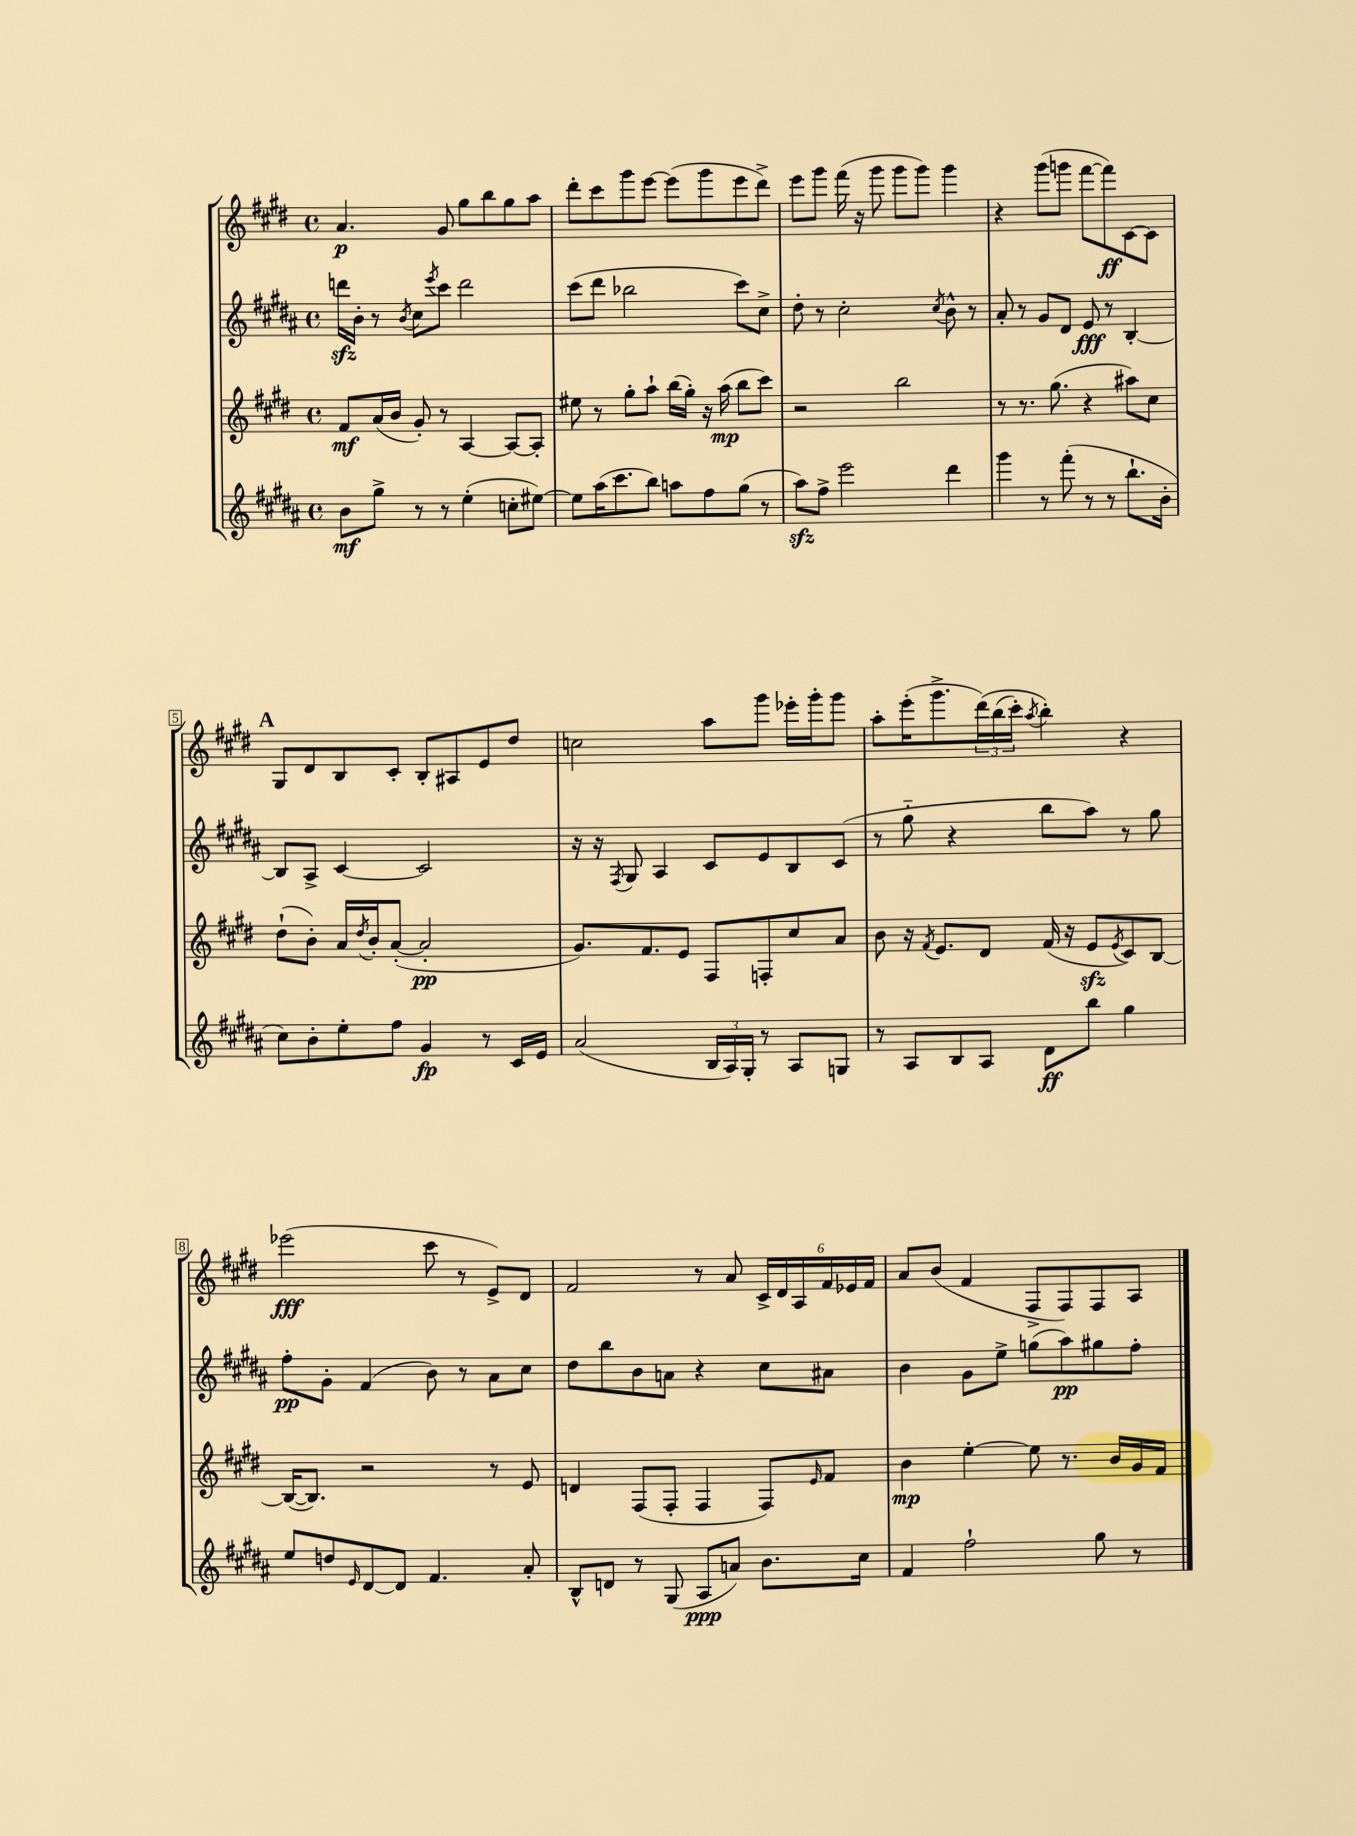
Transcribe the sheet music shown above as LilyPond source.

<<
\new StaffGroup <<
\new Staff = "s0" {
    \clef treble \key e \major \defaultTimeSignature \time 4/4
    a'4.\p gis'8 gis''8 b''8 gis''8 a''8 |
    dis'''8-. cis'''8 gis'''8 e'''8~ e'''8( gis'''8 e'''8 dis'''8->) |
    e'''8 gis'''8 fis'''16( r16 gis'''8 gis'''8 gis'''8) gis'''4 |
    r4 gis'''8( g'''8 fis'''8~ fis'''8\ff) cis'8~ cis'8 |
    \mark \markup { \bold "A" } gis8 dis'8 b8 cis'8-. b8-. ais8 e'8 dis''8 |
    c''2 a''8 gis'''8 ees'''16-. gis'''16-. gis'''8 |
    a''8-. e'''16-.( gis'''8.-> \tuplet 3/2 { dis'''16)\( b''16( cis'''16-.) } \acciaccatura { a''8 } b''4-.\) r4 |
    ees'''2\fff( cis'''8 r8 e'8->) dis'8 |
    fis'2 r8 a'8 \tuplet 6/4 { cis'16-> dis'16 a16 fis'16 ees'16 fis'16 } |
    a'8 b'8( fis'4 fis8-> fis8) fis8 a8 \bar "|." |
}
\new Staff = "s1" {
    \clef treble \key b \major \defaultTimeSignature \time 4/4
    d'''16\sfz b'16-. r8 \acciaccatura { b'8 } cis''8 \acciaccatura { e'''8 } cis'''8 d'''2 |
    cis'''8( dis'''8 bes''2 cis'''8) cis''8-> |
    dis''8-. r8 cis''2-. \acciaccatura { cis''8 } b'8-^ r8 |
    ais'8-. r8 gis'8 dis'8 e'8\fff r8 b4~-. |
    \mark \markup { \bold "A" } b8 ais8-> cis'4~ cis'2 |
    r16 r16 \acciaccatura { fis8 } gis8 ais4 cis'8 e'8 b8 cis'8( |
    r8 gis''8-_ r4 b''8 ais''8) r8 gis''8 |
    fis''8-.\pp gis'8-. fis'4( b'8) r8 ais'8 cis''8 |
    dis''8 b''8 b'8 a'8 r4 cis''8 ais'8 |
    b'4 gis'8 e''8-> g''8( ais''8\pp) gis''8 fis''8-. \bar "|." |
}
\new Staff = "s2" {
    \clef treble \key e \major \defaultTimeSignature \time 4/4
    fis'8\mf a'16( b'16 gis'8-.) r8 a4~ a8~ a8-. |
    eis''8 r8 gis''8-. a''8-! b''16( gis''16-.) r16 a''16\mp( b''8 cis'''8) |
    r2 b''2 |
    r8 r8. gis''8.( r4 ais''8) cis''8 |
    \mark \markup { \bold "A" } dis''8-!( b'8-.) a'16 \acciaccatura { dis''8 } b'16-. a'8~-.( a'2-.\pp |
    gis'8.) fis'8. e'8 fis8 f8-. cis''8 a'8 |
    b'8 r16 \acciaccatura { fis'8 } e'8. dis'8 fis'16( r16 e'8\sfz \acciaccatura { e'8 } cis'8) b8~ |
    b16~( b8.) r2 r8 e'8 |
    d'4 fis8( fis8-. fis4 fis8) \grace { e'16 } fis'8 |
    b'4\mp e''4~-. e''8 r8. b'16 gis'16 fis'16 \bar "|." |
}
\new Staff = "s3" {
    \clef treble \key b \major \defaultTimeSignature \time 4/4
    b'8\mf gis''8-> r8 r8 e''4-.( c''8-. eis''8~) |
    eis''8 ais''16( cis'''8. b''8) a''8 fis''8 gis''8( r8 |
    ais''8\sfz) fis''8-> e'''2 dis'''4 |
    gis'''4 r8 fis'''8-.( r8 r8 b''8.-! b'16-. |
    \mark \markup { \bold "A" } cis''8) b'8-. e''8-. fis''8 gis'4\fp r8 cis'16 e'16 |
    ais'2( \tuplet 3/2 { b16 ais16) gis16-. } r8 ais8 g8 |
    r8 ais8 b8 ais8 dis'8\ff b''8 gis''4 |
    e''8 d''8 \grace { e'16 } dis'8~ dis'8 fis'4. ais'8-. |
    b8-^ d'8 r8 gis8( ais8\ppp a'8) b'8. cis''16 |
    fis'4 fis''2-! gis''8 r8 \bar "|." |
}
>>
>>
\layout { \context { \Score \override BarNumber.stencil = #(make-stencil-boxer 0.1 0.3 ly:text-interface::print) } }
